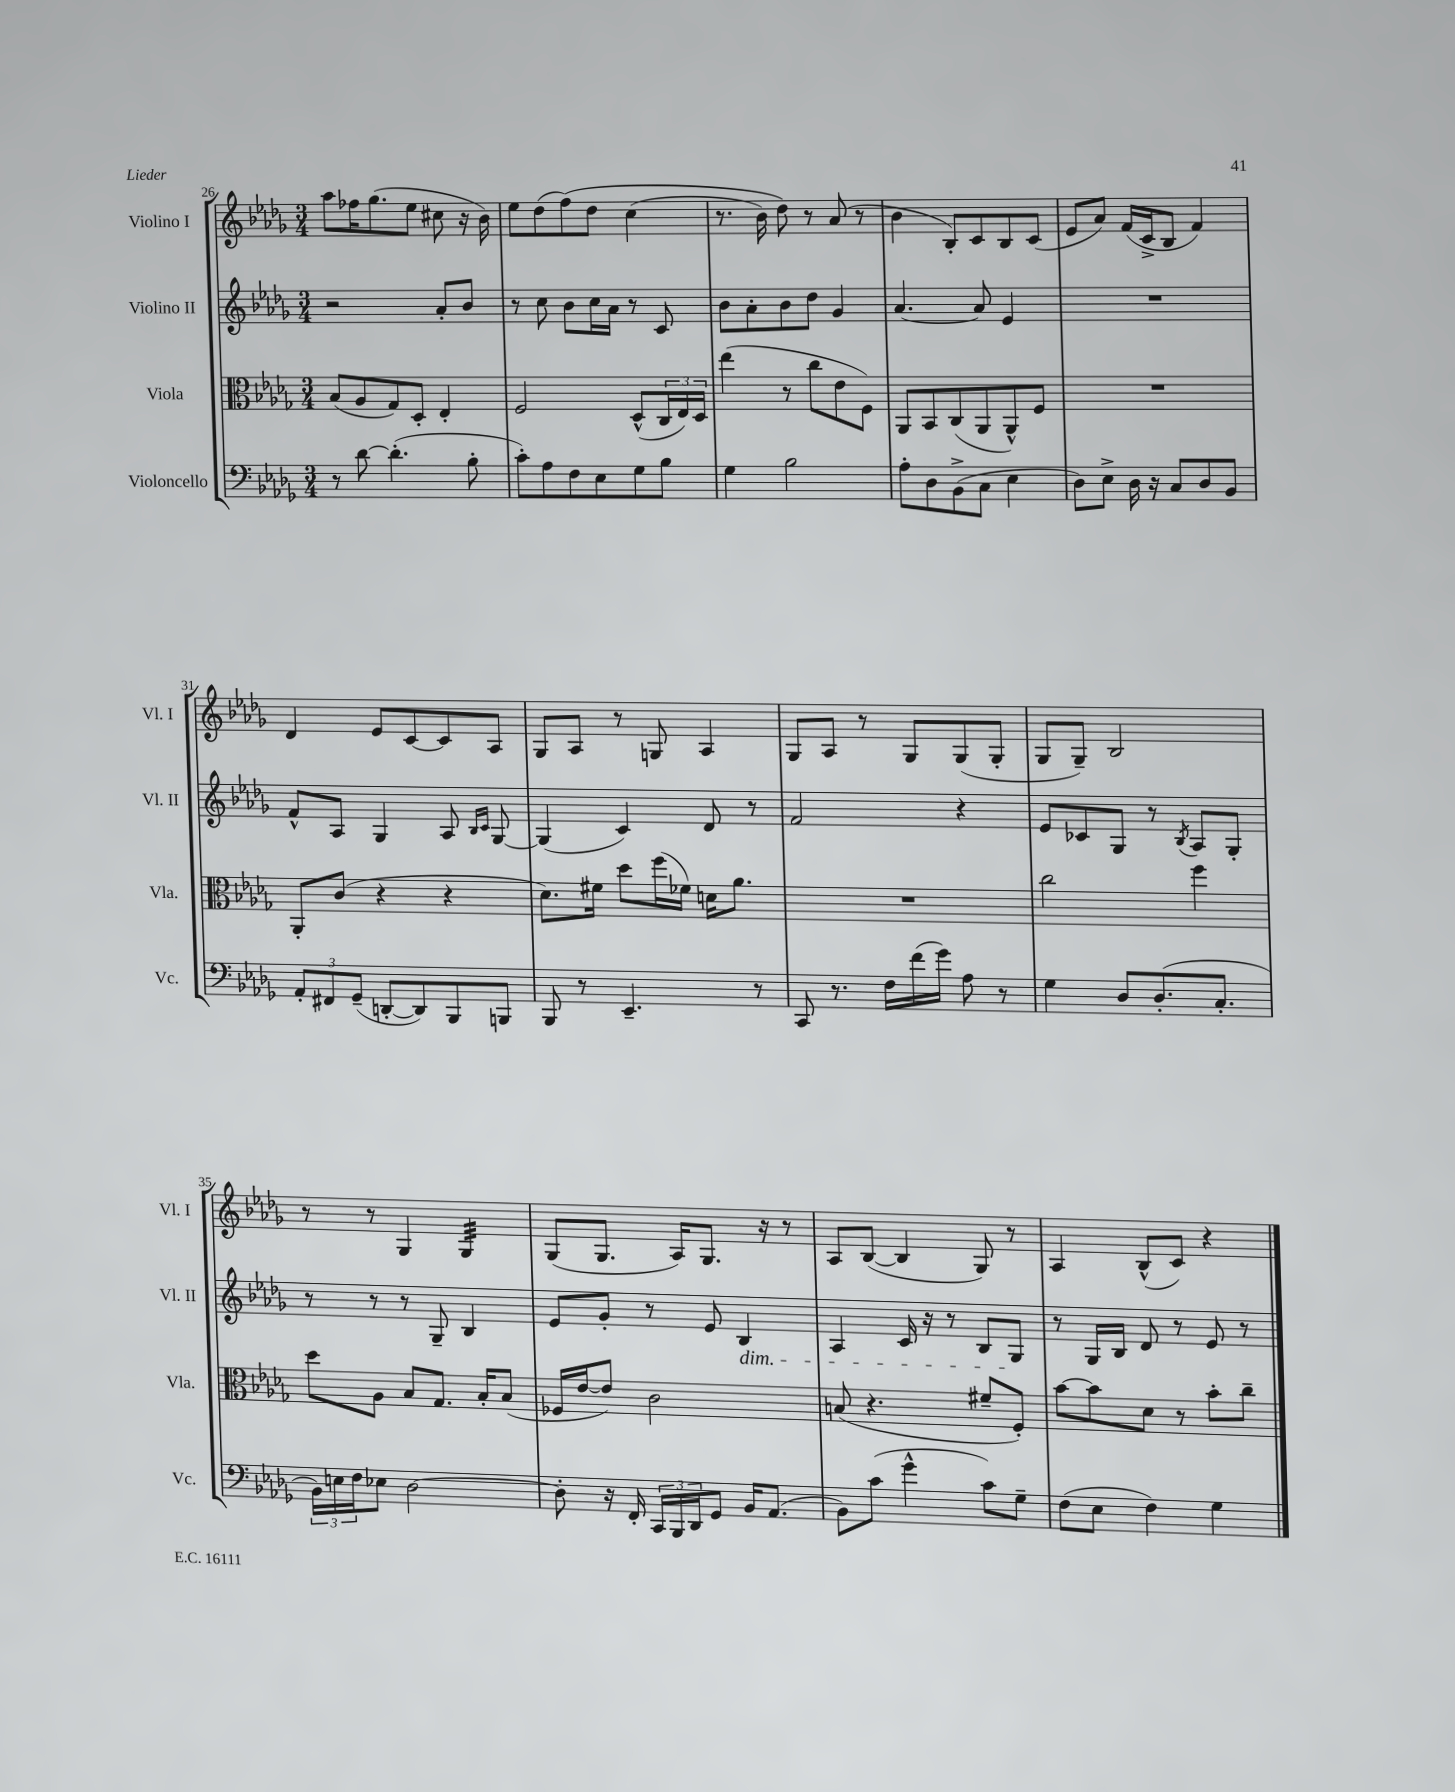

**kern	**kern	**kern	**kern
*part4	*part3	*part2	*part1
*staff4	*staff3	*staff2	*staff1
*I"Violoncello	*I"Viola	*I"Violino II	*I"Violino I
*I'Vc.	*I'Vla.	*I'Vl. II	*I'Vl. I
*clefF4	*clefC3	*clefG2	*clefG2
*k[b-e-a-d-g-]	*k[b-e-a-d-g-]	*k[b-e-a-d-g-]	*k[b-e-a-d-g-]
*M3/4	*M3/4	*M3/4	*M3/4
=26	=26	=26	=26
8r	(8B-/L	2r	8aa-\L
[8d-\	8A-/	.	16ff-X\K
.	.	.	(8.gg-\
(4.d-'\]	8G-/)	.	.
.	8D-'/J	.	8ee-\J
.	4E-'/	8a-'/L	8cc#X\
8B-'\	.	8b-/J	16r
.	.	.	16b-\)
=27	=27	=27	=27
8c'\L)	2F/	8r	8ee-\L
8A-\	.	8cc\	(8dd-\
8F\	.	8b-\L	(8ff\)
8E-\	.	16cc\L	8dd-\J
.	.	16a-\JJ	.
8G-\	(8D-^^/L	8r	(4cc\
8B-\J	24C/L	8c/	.
.	24E-/)	.	.
.	24D-/JJ	.	.
=28	=28	=28	=28
4G-\	(4ee-\	8b-\L	8.r
.	.	8a-'\	.
.	.	.	16b-\)
2B-\	8r	8b-\	8dd-\)
.	8cc\L	8dd-\J	8r
.	8e-\	4g-/	(8a-/
.	8F\J)	.	8r
=29	=29	=29	=29
8A-'\L	8AA-/L	[4.a-/	4b-\
8D-\	8BB-/	.	.
(8BB-^\	(8C/	.	8B-'/L)
8C\J	8AA-/	8a-/]	8c/
4E-\	8AA-^^/)	4e-/	8B-/
.	8F/J	.	(8c/J
=30	=30	=30	=30
8D-\L)	2.r	2.r	8e-/L
8E-^\J	.	.	8a-/J)
16D-\	.	.	(16f/LL
16r	.	.	16c^/J
8C/L	.	.	8B-/J
8D-/	.	.	4f/)
8BB-/J	.	.	.
!!LO:LB:g=z
=31	=31	=31	=31
12AA-'/L	8AA-'/L	8f^^/L	4d-/
12FF#X/	.	.	.
.	(8c/J	8A-/J	.
(12GG-~/J	.	.	.
[8DDn'/L	4r	4G-/	8e-/L
8DD/])	.	.	[8c/
8BBB-/	4r	8A-/	8c/]
.	.	16qqB-/LL	.
.	.	16qqc/JJ	.
8BBBn/J	.	[8G-/	8A-/J
=32	=32	=32	=32
8BBB-/	8.d-\L)	(4G-/]	8G-/L
8r	.	.	8A-/J
.	16f#X\Jk	.	.
4.EE-~/	8dd-\L	4c/)	8r
.	(16ff\L	.	8Gn/
.	16f-X\JJ)	.	.
.	16dn\KL	8d-/	4A-/
.	8.a-\J	.	.
8r	.	8r	.
=33	=33	=33	=33
8CC/	2.r	2f/	8G-/L
8.r	.	.	8A-/J
.	.	.	8r
16F\LL	.	.	.
(16f\	.	.	8G-/L
16g-\JJ)	.	.	.
8A-\	.	4r	(8G-/
8r	.	.	8G-'/J
=34	=34	=34	=34
4G-\	2cc\	8e-/L	8G-/L
.	.	8c-X/	8G-~/J)
8D-/L	.	8G-/J	2B-/
(8.D-'/	.	8r	.
.	.	8qB-/	.
.	4ff\	8A-/L	.
8.C'/J	.	.	.
.	.	8G-'/J	.
!!LO:LB:g=z
=35	=35	=35	=35
24BB-\LL)	8dd-\L	8r	8r
24En\	.	.	.
24F\J	.	.	.
8E-X\J	8A-\J	8r	8r
[2D-\	8B-/L	8r	4G-/
.	8.G-/J	8G-~/	.
*	*	*	*tremolo
.	.	4B-/	32G-/LLL
.	.	.	32G-/
.	16B-'/KL	.	32G-/
.	.	.	32G-/
.	(8B-/J	.	32G-/
.	.	.	32G-/
.	.	.	32G-/
.	.	.	32G-/JJJ
*	*	*	*Xtremolo
=36	=36	=36	=36
8D-'\]	16F-X/LL	8e-/L	(8G-/L
.	[16e-/J	.	.
16r	8e-/J])	8g-'/J	8.G-/J
16FF'/	.	.	.
24CC/LL	2c\	8r	.
24BBB-/	.	.	.
.	.	.	16A-/KL)
24DD-/J	.	.	.
8GG-/J	.	8e-/	8.G-/J
!	!	!LO:TX:b:i:t=dim.	!
16BB-/KL	.	4B-/	.
(8.AA-/J	.	.	16r
.	.	.	8r
=37	=37	=37	=37
8BB-\L)	(8Bn/	4A-/	8A-/L
(8c\J	4.r	.	([8B-/J
4g-^^\	.	16c/	4B-/]
.	.	16r	.
.	.	8r	.
8c\L)	8f#X~/L	8B-/L	8G-/)
8G-~\J	8F'/J)	8G-/J	8r
=38	=38	=38	=38
(8F\L	[8b-\L	8r	4A-/
8E-\J	8b-\]	16G-/LL	.
.	.	16B-/JJ	.
4F\)	8d-\J	8d-/	(8B-^^/L
.	8r	8r	8c/J)
4G-\	8b-'\L	8e-/	4r
.	8cc~\J	8r	.
==	==	==	==
*-	*-	*-	*-
